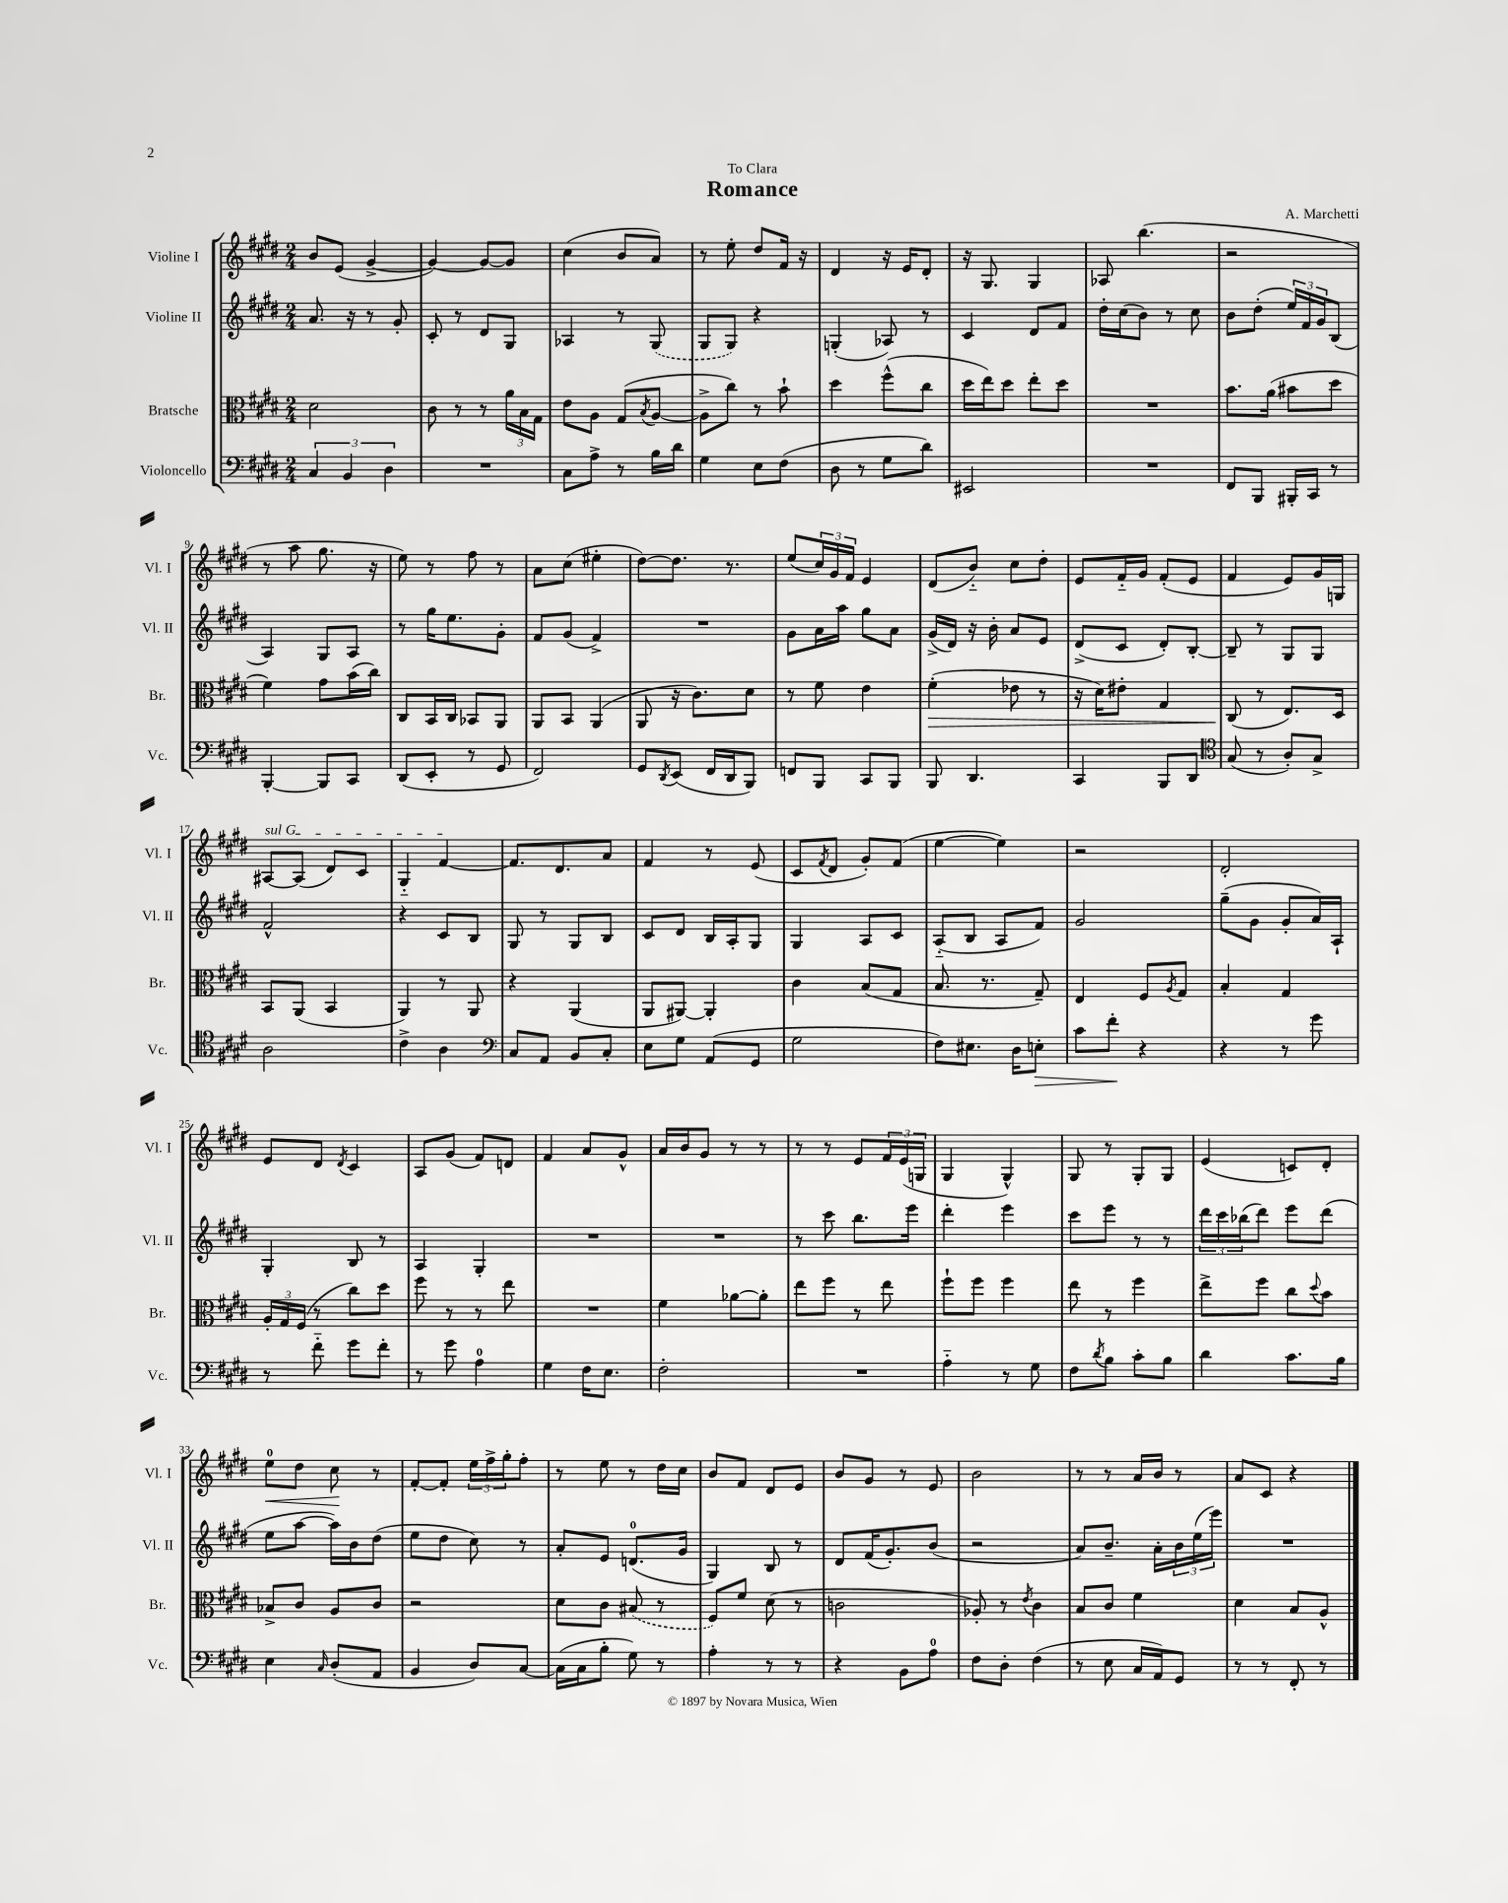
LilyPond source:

\header { title = "Romance" composer = "A. Marchetti" dedication = "To Clara" }
<<
\new StaffGroup <<
\new Staff = "s0" \with { instrumentName = "Violine I" shortInstrumentName = "Vl. I" } {
    \clef treble \key e \major \numericTimeSignature \time 2/4
    b'8 e'8( gis'4~-> |
    gis'4~) gis'8~ gis'8 |
    cis''4( b'8 a'8) |
    r8 e''8-. dis''8 fis'16 r16 |
    dis'4 r16 e'16 dis'8-. |
    r16 gis8. gis4 |
    aes8 b''4.( |
    r2 |
    r8 a''8 gis''8. r16 |
    e''8) r8 fis''8 r8 |
    a'8 cis''8( eis''4-. |
    dis''8~) dis''8. r8. |
    e''8( \tuplet 3/2 { cis''16) gis'16 fis'16 } e'4 |
    dis'8( b'8-_) cis''8 dis''8-. |
    e'8 fis'16-_ gis'16 fis'8-.( e'8 |
    fis'4 e'8) gis'16 g16 |
    \once \override TextSpanner.bound-details.left.text = \markup { \italic "sul G" } ais8~\startTextSpan ais8( dis'8) cis'8 |
    gis4-_ fis'4~\stopTextSpan |
    fis'8. dis'8. a'8 |
    fis'4 r8 e'8( |
    cis'8 \acciaccatura { fis'8 } dis'8 gis'8-.) fis'8( |
    e''4~ e''4) |
    r2 |
    dis'2-. |
    e'8 dis'8 \acciaccatura { dis'8 } cis'4 |
    a8 gis'8( fis'8) d'8 |
    fis'4 a'8 gis'8-^ |
    a'16 b'16 gis'8 r8 r8 |
    r8 r8 e'8 \tuplet 3/2 { fis'16 e'16( g16 } |
    gis4 gis4-^) |
    gis8 r8 gis8-. gis8 |
    e'4( c'8) dis'8-. |
    e''8-0\< dis''8 cis''8\! r8 |
    fis'8~-. fis'8-. \tuplet 3/2 { e''16 fis''16-> gis''16-. } fis''8-. |
    r8 e''8 r8 dis''16 cis''16 |
    b'8 fis'8 dis'8 e'8 |
    b'8 gis'8 r8 e'8 |
    b'2 |
    r8 r8 a'16 b'16 r8 |
    a'8 cis'8 r4 \bar "|." |
}
\new Staff = "s1" \with { instrumentName = "Violine II" shortInstrumentName = "Vl. II" } {
    \clef treble \key e \major \numericTimeSignature \time 2/4
    a'8. r16 r8 gis'8-. |
    cis'8-. r8 dis'8 gis8 |
    aes4 r8 \once \slurDashed gis8( |
    gis8 gis8) r4 |
    g4-.( aes8) r8 |
    cis'4 dis'8 fis'8 |
    dis''16-. cis''16( b'8) r8 cis''8 |
    b'8 dis''8-.( \tuplet 3/2 { e''16) fis'16 gis'16 } b8( |
    a4) gis8 a8 |
    r8 gis''16 e''8. gis'8-. |
    fis'8 gis'8( fis'4->) |
    R2 |
    gis'8 a'16 a''16 gis''8 a'8 |
    gis'16->( dis'16) r16 b'16-. a'8 e'8 |
    dis'8->( cis'8 dis'8-.) b8~-. |
    b8-- r8 gis8 gis8 |
    fis'2-^ |
    r4 cis'8 b8 |
    gis8 r8 gis8 b8 |
    cis'8 dis'8 b16 a16-. gis8 |
    gis4 a8 cis'8 |
    a8-_( b8 a8 fis'8) |
    gis'2 |
    gis''8--( gis'8 gis'8-. a'16) a16-! |
    gis4-. b8 r8 |
    a4 gis4-. |
    R2 |
    R2 |
    r8 cis'''8 b''8. e'''16 |
    dis'''4-. e'''4 |
    cis'''8 e'''8 r8 r8 |
    \tuplet 3/2 { dis'''16 cis'''16 bes''16( } dis'''8) e'''8 dis'''8( |
    e''8 a''8~ a''16) b'16 dis''8( |
    e''8 dis''8 cis''8) r8 |
    a'8-. e'8 d'8.-0( gis'16 |
    gis4) b8 r8 |
    dis'8 fis'16( gis'8.-.) b'8( |
    r2 |
    a'8) b'8.-- a'16-. \tuplet 3/2 { b'16 e''16( e'''16) } |
    R2 \bar "|." |
}
\new Staff = "s2" \with { instrumentName = "Bratsche" shortInstrumentName = "Br." } {
    \clef alto \key e \major \numericTimeSignature \time 2/4
    dis'2 |
    cis'8 r8 r8 \tuplet 3/2 { a'16 b16 gis16 } |
    e'8 a8 gis8( \acciaccatura { b8 } a8~ |
    a8-> cis''8) r8 b'8-! |
    dis''4 fis''8-^( cis''8 |
    dis''16 e''16) dis''8 e''8-. dis''8 |
    R2 |
    b'8. a'16( bis'8 dis''8 |
    fis'4) gis'8 b'16( cis''16) |
    cis8 b,16 cis16 bes,8 a,8 |
    a,8 b,8 a,4( |
    a,8 r16 cis'8.) dis'8 |
    r8 fis'8 e'4 |
    fis'4-.\>( ees'8 r8 |
    r16 dis'16) eis'8-. gis4 |
    cis8\!( r8 e8.) dis16 |
    b,8 a,8( b,4 |
    a,4) r8 a,8 |
    r4 a,4( |
    a,8 ais,8~) ais,4-. |
    cis'4 b8( gis8 |
    b8. r8. gis8--) |
    e4 fis8 \acciaccatura { a8 } gis8 |
    b4-. gis4 |
    \tuplet 3/2 { a16-. gis16 fis16( } r8 cis''8) dis''8 |
    fis''8 r8 r8 e''8 |
    R2 |
    fis'4 aes'8~ aes'8-. |
    e''8 fis''8 r8 e''8 |
    fis''8-! fis''8 fis''4 |
    e''8 r8 fis''4 |
    e''8-> fis''8 cis''8 \appoggiatura { dis''8 } b'8 |
    bes8-> cis'8 a8 cis'8 |
    r2 |
    dis'8 cis'8 \once \slurDashed bis8( r8 |
    fis8) fis'8 dis'8( r8 |
    c'2 |
    aes8-.) r8 \acciaccatura { e'8 } cis'4 |
    b8 cis'8 fis'4 |
    dis'4 b8 a8-^ \bar "|." |
}
\new Staff = "s3" \with { instrumentName = "Violoncello" shortInstrumentName = "Vc." } {
    \clef bass \key e \major \numericTimeSignature \time 2/4
    \tuplet 3/2 { cis4 b,4 dis4 } |
    R2 |
    cis8 a8-> r8 b16 dis'16 |
    gis4 e8 fis8( |
    dis8 r8 gis8 dis'8) |
    eis,2 |
    R2 |
    fis,8 b,,8 bis,,16-. cis,16 r8 |
    b,,4~-. b,,8 cis,8 |
    dis,8( e,8-. r8 gis,8 |
    fis,2) |
    gis,8 \acciaccatura { dis,8 } e,8( fis,16 dis,16 b,,8) |
    f,8 b,,8 cis,8 b,,8 |
    b,,8 dis,4. |
    cis,4 b,,8 dis,8 |
    \clef tenor gis8( r8 a8-.) gis8-> |
    a2 |
    cis'4-> a4 |
    \clef bass cis8 a,8 b,8 cis8-. |
    e8 gis8 a,8( gis,8 |
    gis2 |
    fis8) eis8. dis16 e8-.\> |
    cis'8 fis'8-.\! r4 |
    r4 r8 gis'8 |
    r8 fis'8-_ gis'8 fis'8-. |
    r8 gis'8 a4-0 |
    gis4 fis16 e8. |
    fis2-. |
    R2 |
    a4-_ r8 gis8 |
    fis8 \acciaccatura { dis'8 } b8 cis'8-. b8 |
    dis'4 cis'8. b16 |
    e4 \grace { cis16 } dis8-.( a,8 |
    b,4 dis8) cis8~ |
    cis16( cis16 b8-. gis8) r8 |
    a4-. r8 r8 |
    r4 b,8 a8-0 |
    fis8 dis8-. fis4( |
    r8 e8 cis16 a,16) gis,8 |
    r8 r8 fis,8-. r8 \bar "|." |
}
>>
>>
